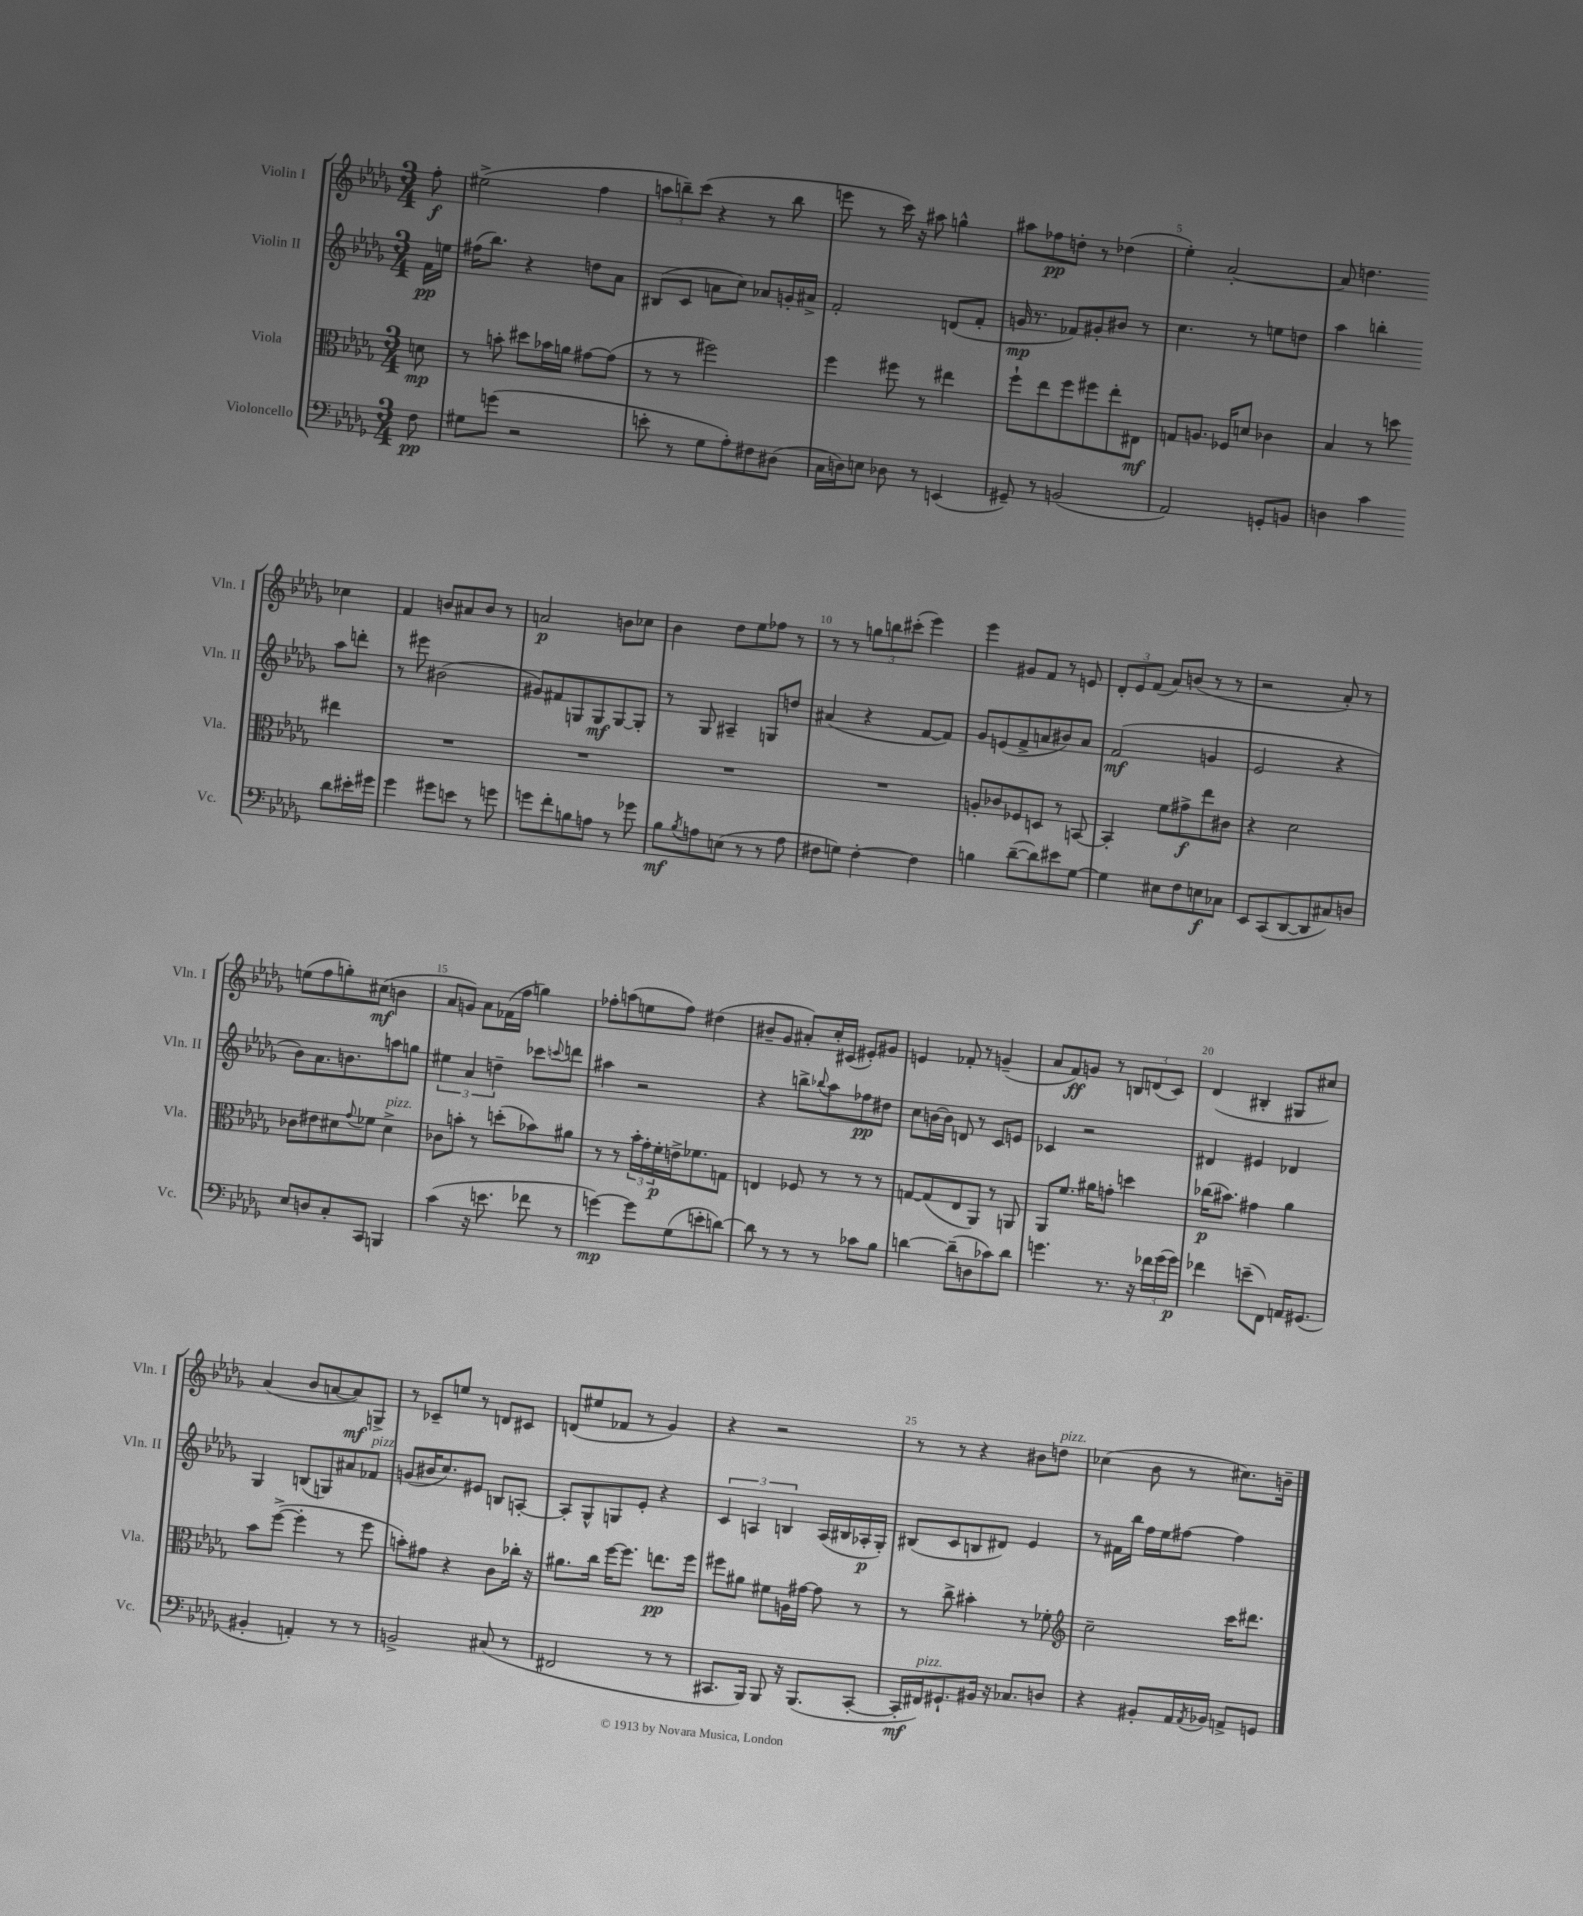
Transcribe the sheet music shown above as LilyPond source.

<<
\new StaffGroup <<
\new Staff = "s0" \with { instrumentName = "Violin I" shortInstrumentName = "Vln. I" } {
    \clef treble \key des \major \numericTimeSignature \time 3/4 \partial 8
    f''8-.\f |
    eis''2->( f''4 |
    \tuplet 3/2 { a''8 b''8--) c'''8( } r4 r8 b''8 |
    e'''8 r8 c'''16) r16 ais''8 g''4-^ |
    ais''8 fes''8\pp d''8-. r8 des''4( |
    ees''4-.) aes'2~-. |
    aes'8 d''4. ces''4 |
    f'4 b'8 ais'8 b'8 r8 |
    a'2\p b'8 ces''8 |
    bes'4 des''8 ees''8 fes''8 r8 |
    r8 r8 \tuplet 3/2 { g''8 b''8 cis'''8-.( } ees'''4) |
    ees'''4 gis'8 f'8 r8 e'8 |
    \tuplet 3/2 { des'8-. ees'8 f'8( } aes'8) b'8( r8 r8 |
    r2 aes'8-.) r8 |
    e''8( f''8 g''8-.) cis''8\mf( b'4 |
    aes'8 g'8) aes'8 fes'16( f''16 g''4) |
    fes''8-. a''8( e''8 fes''8) dis''4( |
    bis'8-- ges'8 ais'8-.) c''16-. cis'16( eis'8-.) gis'8 |
    e'4 fes'8-. r8 g'4--( |
    aes'8 f'8\ff) g'8 r8 \tuplet 3/2 { b8 d'8( c'8) } |
    des'4( bis4-. gis8 cis''8) |
    aes'4( bes'8 a'8~ a'8\mf) g8-> |
    r8 ces'8-- e''8 r8 d'8 cis'8 |
    d'8( eis''8 fes'8 r8 ges'4) |
    r4 r2 |
    r8 r8 r4 bis'8 d''8^\markup { \italic "pizz." } |
    ces''4( bes'8 r8 cis''8.) b'16-- \bar "|." |
}
\new Staff = "s1" \with { instrumentName = "Violin II" shortInstrumentName = "Vln. II" } {
    \clef treble \key des \major \numericTimeSignature \time 3/4 \partial 8
    f'16\pp e''16 |
    fis''16( bes''8.) r4 d''8 aes'8 |
    bis8( c'8 a'8 c''8) aes'8 g'16-. ais'16-> |
    f'2-. d'8( f'8-. |
    g'16\mp r8. fes'8) gis'8-. bis'8 r8 |
    c''4. r8 e''8 d''8 |
    aes''4 b''4-. aes''8 d'''8-. |
    r8 eis'''8 bis'2( |
    gis'8) fis'8 g8 g8\mf g8~ g8-. |
    r8 ges8 ais4-- g8 d''8 |
    ais'4( r4 f'8~ f'8) |
    ges'8 e'8( f'8-> a'8 bis'8) a'8 |
    f'2\mf( g'4 |
    ees'2 r4 |
    bes'8) aes'8. b'8. a''8 g''8 |
    \tuplet 3/2 { eis''4 aes'4 d''4-- } ces'''8 \appoggiatura { c'''8 } d'''8 |
    ais''4 r2 |
    r4 b''8-> \appoggiatura { bes''8 } aes''8 fes''8\pp dis''8 |
    c''8 b'16~ b'16 d'8 r8 c'8 e'8 |
    ces'4 r2 |
    dis'4 eis'4 des'4 |
    ges4 b8( g8) ais'8 fes'8^\markup { \italic "pizz." } |
    g'8( bis'16 c''8.) eis'8 b8 a8~-. |
    a8-. ges8-^ g8 ees'8-. r4 |
    \tuplet 3/2 { c'4 a4 b4 } a16( bis16 aes16-.\p ges16-.) |
    bis8( c'8 b8 dis'8) ees'4 |
    r8 fis'16 bes''16 f''16 ees''16 fis''8~ fis''4 \bar "|." |
}
\new Staff = "s2" \with { instrumentName = "Viola" shortInstrumentName = "Vla." } {
    \clef alto \key des \major \numericTimeSignature \time 3/4 \partial 8
    d'8\mp |
    r8 b'8-. dis''8 bes'16 a'16 gis'8~ gis'8( |
    r8 r8 fis''2) |
    f''4 fis''8 r8 eis''4 |
    f''8-! ees''8 f''8 fis''8 ees''8-. eis8\mf |
    g8 a8. fes16 d'8 ces'4 |
    bes4 r8 d''8 eis''4 |
    R2. |
    R2. |
    R2. |
    R2. |
    a8-. ces'8 fes8 d8 r8 b,8~ |
    b,4-. f'8 gis'8->\f ees''8 cis'8 |
    r4 des'2 |
    ces'8 eis'8 dis'8 \appoggiatura { ges'8 } fes'8 dis'4->^\markup { \italic "pizz." } |
    ces'8 b'8-. r8 d''8-.( bes'8) ais'8 |
    r8 r8 \tuplet 3/2 { bes'16-. ges'16-. f'16-.\p } e'16-> fes'8. g8 |
    e4 fes8 r8 r8 r8 |
    g8~ g8( ees8 aes,8) r8 a,8 |
    aes,8 f'8. ais'16 g'8-. d''4 |
    ces''16\p( bis'8.) gis'4 aes'4 |
    bes'8 f''8~->( f''4-. r8 f''8 |
    b'8-.) gis'8 r4 c'8 ces''16-. r16 |
    ais'8. c''16 f''16~ f''8. e''8.\pp f''16 |
    fis''8 ais'8 fis'8 a16 gis'16~ gis'8 r8 |
    r8 c''8-> bis'4-. r8 fes'8-. |
    \clef treble c''2-- c'''16 dis'''8. \bar "|." |
}
\new Staff = "s3" \with { instrumentName = "Violoncello" shortInstrumentName = "Vc." } {
    \clef bass \key des \major \numericTimeSignature \time 3/4 \partial 8
    f8\pp |
    gis8 g'8( r2 |
    e'8-. r8 ges8 aes8-.) fis8 dis8( |
    c16 d16) e8 des8 r8 e,4( |
    gis,8--) r8 b,2( |
    aes,2) g,8-. b,8 |
    d4 c'4 des'8 eis'16-. gis'16 |
    ges'4 gis'8 e'8 r8 g'8 |
    g'8 f'8-. b8 a8 r8 ges'8 |
    bes8\mf \acciaccatura { bes8 } a8 e8( r8 r8 a8 |
    fis8 g8) fis4~-. fis4 |
    b4 des'8~--( des'8) eis'8 ges8~ |
    ges4 eis8 f8 e8\f ces8 |
    ees,8 c,8( des,8~ des,8 cis8) d8 |
    ees8 d8 c8-. c,8 b,,4 |
    c'4( r16 e'8. fes'8 r8 |
    g'4~\mp) g'8 ges8( e'8-. d'8~) |
    d'8 r8 r8 r8 ces'8 bes8 |
    d'4~ d'8--( d8 ces'8) d'8 |
    g'4. r8. r16 \tuplet 3/2 { fes'16 g'16( g'16\p) } |
    fes'4 e'8--( f,8) a,16 gis,8.( |
    bis,4-. a,4-.) r8 r8 |
    b,2-> cis8( r8 |
    fis,2 r8 r8 |
    cis,8. bes,,16) bes,,8 r16 bes,,8.( cis,8~-. |
    cis,16-.\mf fis,16^\markup { \italic "pizz." }) gis,8.-! bis,16 r16 ces8. d8 |
    r4 bis,8-. aes,16 \acciaccatura { aes,8 } bes,16 a,8-> g,8 \bar "|." |
}
>>
>>
\layout { \context { \Score \override BarNumber.break-visibility = ##(#f #t #t) barNumberVisibility = #(every-nth-bar-number-visible 5) } }
